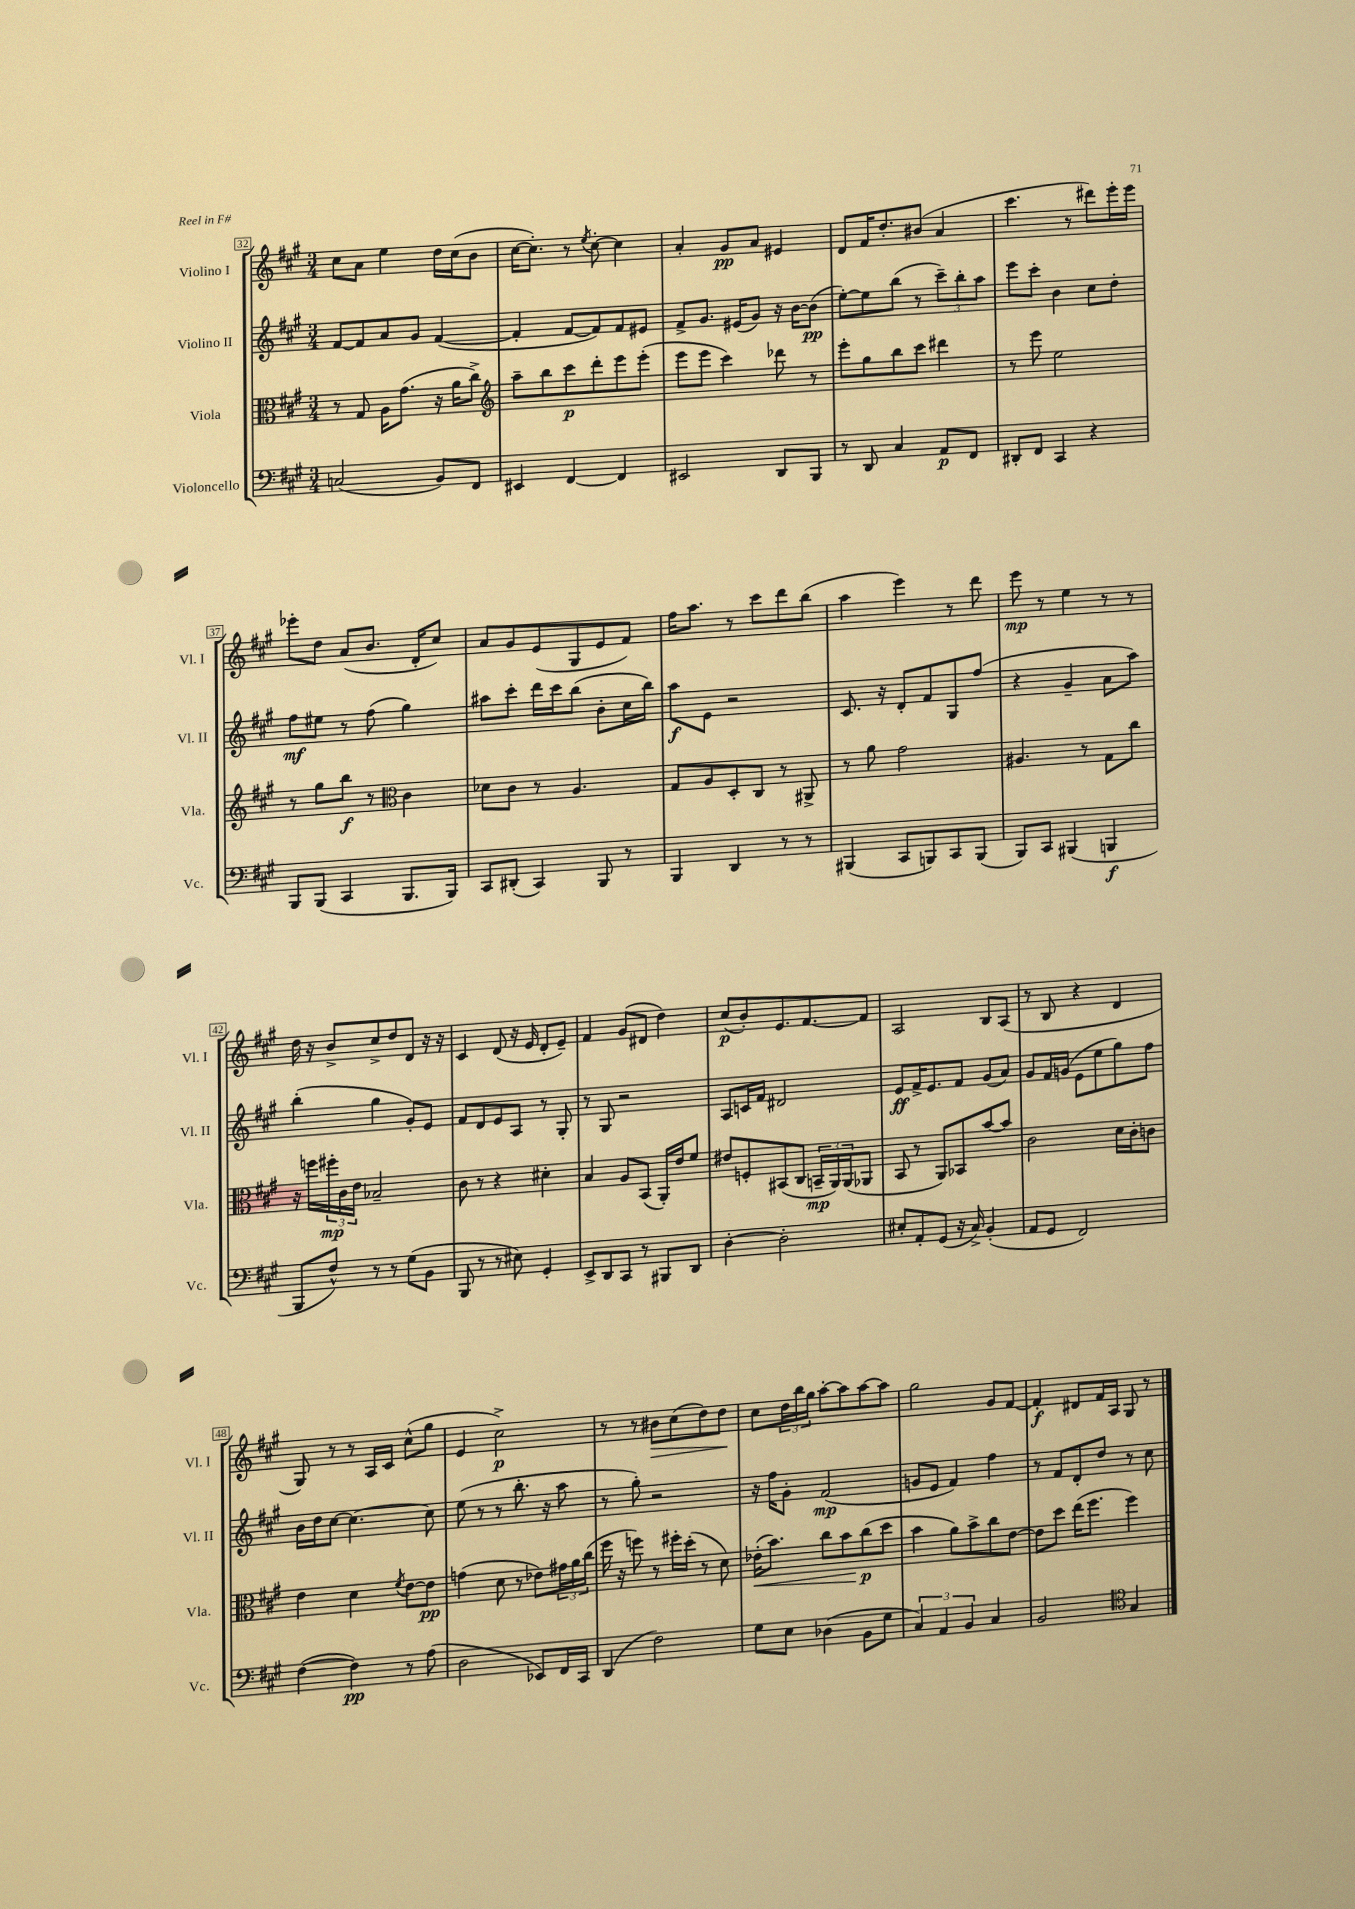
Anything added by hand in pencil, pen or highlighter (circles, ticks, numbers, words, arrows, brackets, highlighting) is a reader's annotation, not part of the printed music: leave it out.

**kern	**dynam	**kern	**dynam	**kern	**dynam	**kern	**dynam
*part4	*part4	*part3	*part3	*part2	*part2	*part1	*part1
*staff4	*staff4	*staff3	*staff3	*staff2	*staff2	*staff1	*staff1
*I"Violoncello	*	*I"Viola	*	*I"Violino II	*	*I"Violino I	*
*I'Vc.	*	*I'Vla.	*	*I'Vl. II	*	*I'Vl. I	*
*clefF4	*	*clefC3	*	*clefG2	*	*clefG2	*
*k[f#c#g#]	*	*k[f#c#g#]	*	*k[f#c#g#]	*	*k[f#c#g#]	*
*M3/4	*	*M3/4	*	*M3/4	*	*M3/4	*
=32	=32	=32	=32	=32	=32	=32	=32
(2Cn/	.	8r	.	[8f#/L	.	8cc#\L	.
.	.	8G#/	.	8f#/]	.	8a\J	.
.	.	16A\KL	.	8a/	.	4ee\	.
.	.	(8.g#\J	.	.	.	.	.
.	.	.	.	8g#/J	.	.	.
8BB/L)	.	16r	.	([4f#/	.	16dd\LL	.
.	.	16a\KL	.	.	.	(16cc#\J	.
8FF#/J	.	8cc#^\J)	.	.	.	8b\J	.
=33	=33	=33	=33	=33	=33	=33	=33
*	*	*clefG2	*	*	*	*	*
4EE#X/	.	8aa~\L	.	4f#'/]	.	[16cc#\KL	.
.	.	.	.	.	.	8.cc#'\J])	.
.	.	8bb\	.	.	.	.	.
[4FF#/	.	8ccc#\	p	[8f#/L	.	8r	.
.	.	.	.	.	.	8qee/	.
.	.	8ddd'\	.	8f#/])	.	[8cc#'\	.
4FF#/]	.	8eee\	.	8f#/	.	4cc#\]	.
.	.	(8eee'\J	.	8e#X/J	.	.	.
=34	=34	=34	=34	=34	=34	=34	=34
2EE#X/	.	8eee\L	.	8f#^/L	.	4a'/	.
.	.	8eee\J	.	8.g#/J	.	.	.
.	.	4ccc#\)	.	.	.	8g#/L	pp
.	.	.	.	(16e#X/KL	.	.	.
.	.	.	.	8g#/J)	.	8a/J	.
8DD/L	.	8ddd-X\	.	16r	.	4e#X/	.
.	.	.	.	[16b\KL	.	.	.
8BBB/J	.	8r	.	(8b\J]	pp	.	.
=35	=35	=35	=35	=35	=35	=35	=35
8r	.	8eee'\L	.	[8ee'\L)	.	8d/L	.
8DD/	.	8gg#\	.	8ee\]	.	16f#/K	.
.	.	.	.	.	.	8.dd'/	.
4C#/	.	8bb\	.	(8bb\J	.	.	.
.	.	8ccc#\J	.	8r	.	(8b#X/J	.
8AA/L	p	4ddd#X\	.	12ccc#~\L)	.	4a/	.
.	.	.	.	12bb'\	.	.	.
8FF#/J	.	.	.	.	.	.	.
.	.	.	.	12aa\J	.	.	.
=36	=36	=36	=36	=36	=36	=36	=36
8DD#X'/L	.	8r	.	8eee\L	.	4.ccc#\	.
8FF#/J	.	8eee\	.	8ccc#'\J	.	.	.
4CC#/	.	2ee\	.	4b\	.	.	.
.	.	.	.	.	.	8r	.
4r	.	.	.	8cc#\L	.	8ddd#X\L)	.
.	.	.	.	8dd'\J	.	16eee'\L	.
.	.	.	.	.	.	16eee\JJ	.
!!LO:LB:g=z
=37	=37	=37	=37	=37	=37	=37	=37
8BBB/L	.	8r	.	8ff#\L	mf	8eee-X'\L	.
(8BBB/J	.	8gg#\L	.	8ee#X\J	.	8dd\J	.
4CC#/	.	8bb\J	f	8r	.	(8a/L	.
.	.	8r	.	(8ff#\	.	8.b/J	.
*	*	*clefC3	*	*	*	*	*
8.BBB/L	.	4c#\	.	4gg#\)	.	.	.
.	.	.	.	.	.	16d'/KL	.
.	.	.	.	.	.	8cc#/J)	.
16BBB/Jk)	.	.	.	.	.	.	.
=38	=38	=38	=38	=38	=38	=38	=38
8CC#/L	.	8d-X\L	.	8aa#X\L	.	8a/L	.
(8DD#X'/J	.	8c#\J	.	8ccc#'\J	.	8g#/	.
4CC#/)	.	8r	.	16ddd\LL	.	(8e/	.
.	.	.	.	16ccc#\J	.	.	.
.	.	4.A/	.	(8bb\J	.	8G#/	.
8BBB/	.	.	.	8b'\L	.	8e/	.
8r	.	.	.	16cc#\L	.	8f#/J)	.
.	.	.	.	16bb\JJ)	.	.	.
=39	=39	=39	=39	=39	=39	=39	=39
4BBB/	.	8G#/L	.	8aa\L	f	16ff#\KL	.
.	.	.	.	.	.	8.aa\J	.
.	.	8A/	.	8e\J	.	.	.
4DD/	.	8D'/	.	2r	.	8r	.
.	.	8C#/J	.	.	.	8ccc#\L	.
8r	.	8r	.	.	.	8ddd\	.
8r	.	8AA#X^/	.	.	.	(8bb\J	.
=40	=40	=40	=40	=40	=40	=40	=40
(4BBB#X/	.	8r	.	8.c#/	.	4aa\	.
.	.	8a\	.	.	.	.	.
.	.	.	.	16r	.	.	.
8CC#/L	.	2g#\	.	8d'/L	.	4eee\)	.
8BBBn/)	.	.	.	8f#/	.	.	.
8CC#/	.	.	.	8G#/	.	8r	.
(8BBB/J	.	.	.	(8ff#/J	.	8ddd\	.
=41	=41	=41	=41	=41	=41	=41	=41
8BBB/L)	.	4.A#X/	.	4r	.	8eee\	mp
8CC#/J	.	.	.	.	.	8r	.
(4BBB#X/	.	.	.	4g#~/	.	4ee\	.
.	.	8r	.	.	.	.	.
4BBBn/	f	8G#\L	.	8a\L	.	8r	.
.	.	8cc#\J	.	8aa\J)	.	8r	.
!!LO:LB:g=z
=42	=42	=42	=42	=42	=42	=42	=42
8BBB/L	.	16r	.	(4bb'\	.	16dd\	.
.	.	16ffn\LL	.	.	.	16r	.
8F#^^/J)	.	24ff#X'\	mp	.	.	8b^/L	.
.	.	24c#\	.	.	.	.	.
.	.	24e\JJ	.	.	.	.	.
8r	.	2B-X~/	.	4gg#\	.	8cc#^/	.
8r	.	.	.	.	.	8dd/	.
(8G#\L	.	.	.	8g#'/L)	.	8d/J	.
8BB\J	.	.	.	8e/J	.	16r	.
.	.	.	.	.	.	16r	.
=43	=43	=43	=43	=43	=43	=43	=43
8BBB/	.	8c#\	.	8f#/L	.	4c#/	.
8r	.	8r	.	8d/	.	.	.
8r	.	4r	.	8e/	.	(8d/	.
8E#X\)	.	.	.	8A/J	.	16r	.
.	.	.	.	.	.	16e/	.
4GG#'/	.	4d#X'\	.	8r	.	8d'/L	.
.	.	.	.	8G#'/	.	8e~/J)	.
=44	=44	=44	=44	=44	=44	=44	=44
8EE^/L	.	4B/	.	8r	.	4f#/	.
8DD/	.	.	.	8G#/	.	.	.
8CC#/J	.	8A/L	.	2r	.	(8g#/L	.
8r	.	(8BB/J	.	.	.	8d#X/J	.
8BBB#X/L	.	16AA'/LL)	.	.	.	4dd\)	.
.	.	16e/J	.	.	.	.	.
8DD/J	.	8f#/J	.	.	.	.	.
=45	=45	=45	=45	=45	=45	=45	=45
[4D'\	.	8e#X/L	.	8A/L	.	(8cc#/L	p
.	.	8Fn'/	.	16cn/L	.	8b'/)	.
.	.	.	.	16f#/JJ	.	.	.
2D'\]	.	(8BB#X/	.	2d#X/	.	8.e/	.
.	.	8C#/J	.	.	.	.	.
.	.	.	.	.	.	[8.f#/	.
.	.	24BBn~/LL	mp	.	.	.	.
.	.	24AA/)	.	.	.	.	.
.	.	(24AA/J	.	.	.	.	.
.	.	8AA-X/J	.	.	.	8f#/J]	.
=46	=46	=46	=46	=46	=46	=46	=46
8E#X'/L	.	8BB/	.	8e/L	ff	2A/	.
8AA'/	.	8r	.	16f#^/K	.	.	.
.	.	.	.	8.e/	.	.	.
(8GG#/J	.	8AA/L)	.	.	.	.	.
16r	.	8BB-X/	.	8f#/J	.	.	.
16C#^/)	.	.	.	.	.	.	.
(4BB'/	.	[8b/	.	(8g#/L	.	8B/L	.
.	.	8b/J]	.	8a/J)	.	(8A/J	.
=47	=47	=47	=47	=47	=47	=47	=47
8AA/L	.	2c#\	.	8g#/L	.	8r	.
8GG#/J	.	.	.	16f#/L	.	8B/	.
.	.	.	.	(16gn/JJ	.	.	.
2FF#/)	.	.	.	8e\L	.	4r	.
.	.	.	.	8ee\	.	.	.
.	.	16d\LL	.	8gg#\)	.	4d/	.
.	.	16c#'\J	.	.	.	.	.
.	.	8cn\J	.	8ff#\J	.	.	.
!!LO:LB:g=z
=48	=48	=48	=48	=48	=48	=48	=48
([4F#\	.	4e\	.	16b\LL	.	8G#/)	.
.	.	.	.	16dd\J	.	.	.
.	.	.	.	[8cc#\J	.	8r	.
4F#\])	pp	4d\	.	4.cc#\_	.	8r	.
.	.	.	.	.	.	16A/LL	.
.	.	.	.	.	.	16c#/JJ	.
.	.	8qf#/	.	.	.	.	.
8r	.	[8e\L	.	.	.	(8cc#^^\L	.
(8A\	.	8e\J]	pp	8cc#\]	.	8gg#\J	.
=49	=49	=49	=49	=49	=49	=49	=49
2D\	.	(4gn\	.	(8ee\	.	4e/	.
.	.	.	.	8r	.	.	.
.	.	8d\	.	8r	.	2cc#^\)	p
.	.	8r	.	8.bb'\	.	.	.
8EE-X/L)	.	8e-X\L)	.	.	.	.	.
.	.	.	.	16r	.	.	.
16FF#/L	.	24g#X\L	.	8aa\	.	.	.
.	.	24a\	.	.	.	.	.
16CC#/JJ	.	.	.	.	.	.	.
.	.	(24cc#\JJ	.	.	.	.	.
=50	=50	=50	=50	=50	=50	=50	=50
(4DD/	.	16ff#\	.	8r	.	8r	.
.	.	16r	.	.	.	.	.
.	.	8ffn\)	.	8gg#'\)	.	8r	.
!	!	!	!	!	!	!	!LO:HP:b
2F#\)	.	8r	.	2r	.	8b#X\L	>
.	.	16ff#X'\LL	.	.	.	(8cc#\	.
.	.	(16dd'\JJ	.	.	.	.	.
.	.	8r	.	.	.	8dd\)	.
.	.	8d\)	.	.	.	8dd\J	.
.	.	.	.	.	.	.	]
=51	=51	=51	=51	=51	=51	=51	=51
!	!	!	!LO:HP:b	!	!	!	!
8G#\L	.	(16e-X'\KL	<	16r	.	8cc#\L	.
.	.	8.b\J)	.	16ff#\KL	.	.	.
8E\J	.	.	.	8g#'\J	.	24dd\L	.
.	.	.	.	.	.	24bb\	.
.	.	.	.	.	.	24gg#\JJ	.
(4D-X\	.	8cc#\L	.	(2f#/	mp	[8aa'\L	.
.	.	8b\	.	.	.	8aa\]	.
8BB\L	.	(8cc#\	p	.	.	[8aa\	.
8G#\J	.	8dd\J	[	.	.	8aa\J]	.
=52	=52	=52	=52	=52	=52	=52	=52
6C#/)	.	4b\	.	8gn/L	.	2gg#\	.
.	.	.	.	8e/J	.	.	.
6AA/	.	.	.	.	.	.	.
.	.	8a\L)	.	4f#/)	.	.	.
6BB/	.	.	.	.	.	.	.
.	.	8b^\	.	.	.	.	.
4C#/	.	8cc#\	.	4ff#\	.	8g#/L	.
.	.	[8e\J	.	.	.	[8f#/J	.
=53	=53	=53	=53	=53	=53	=53	=53
2BB/	.	8e\L]	.	8r	.	4f#'/]	f
.	.	8dd\J	.	8f#/L	.	.	.
.	.	(16ee\KL	.	8d'/	.	8d#X/L	.
.	.	8.ff#\J	.	.	.	.	.
.	.	.	.	8dd/J	.	16f#/L	.
.	.	.	.	.	.	16A/JJ	.
*clefC4	*	*	*	*	*	*	*
4G#/	.	4ff#\)	.	8r	.	8G#/	.
.	.	.	.	8cc#\	.	8r	.
==	==	==	==	==	==	==	==
*-	*-	*-	*-	*-	*-	*-	*-
